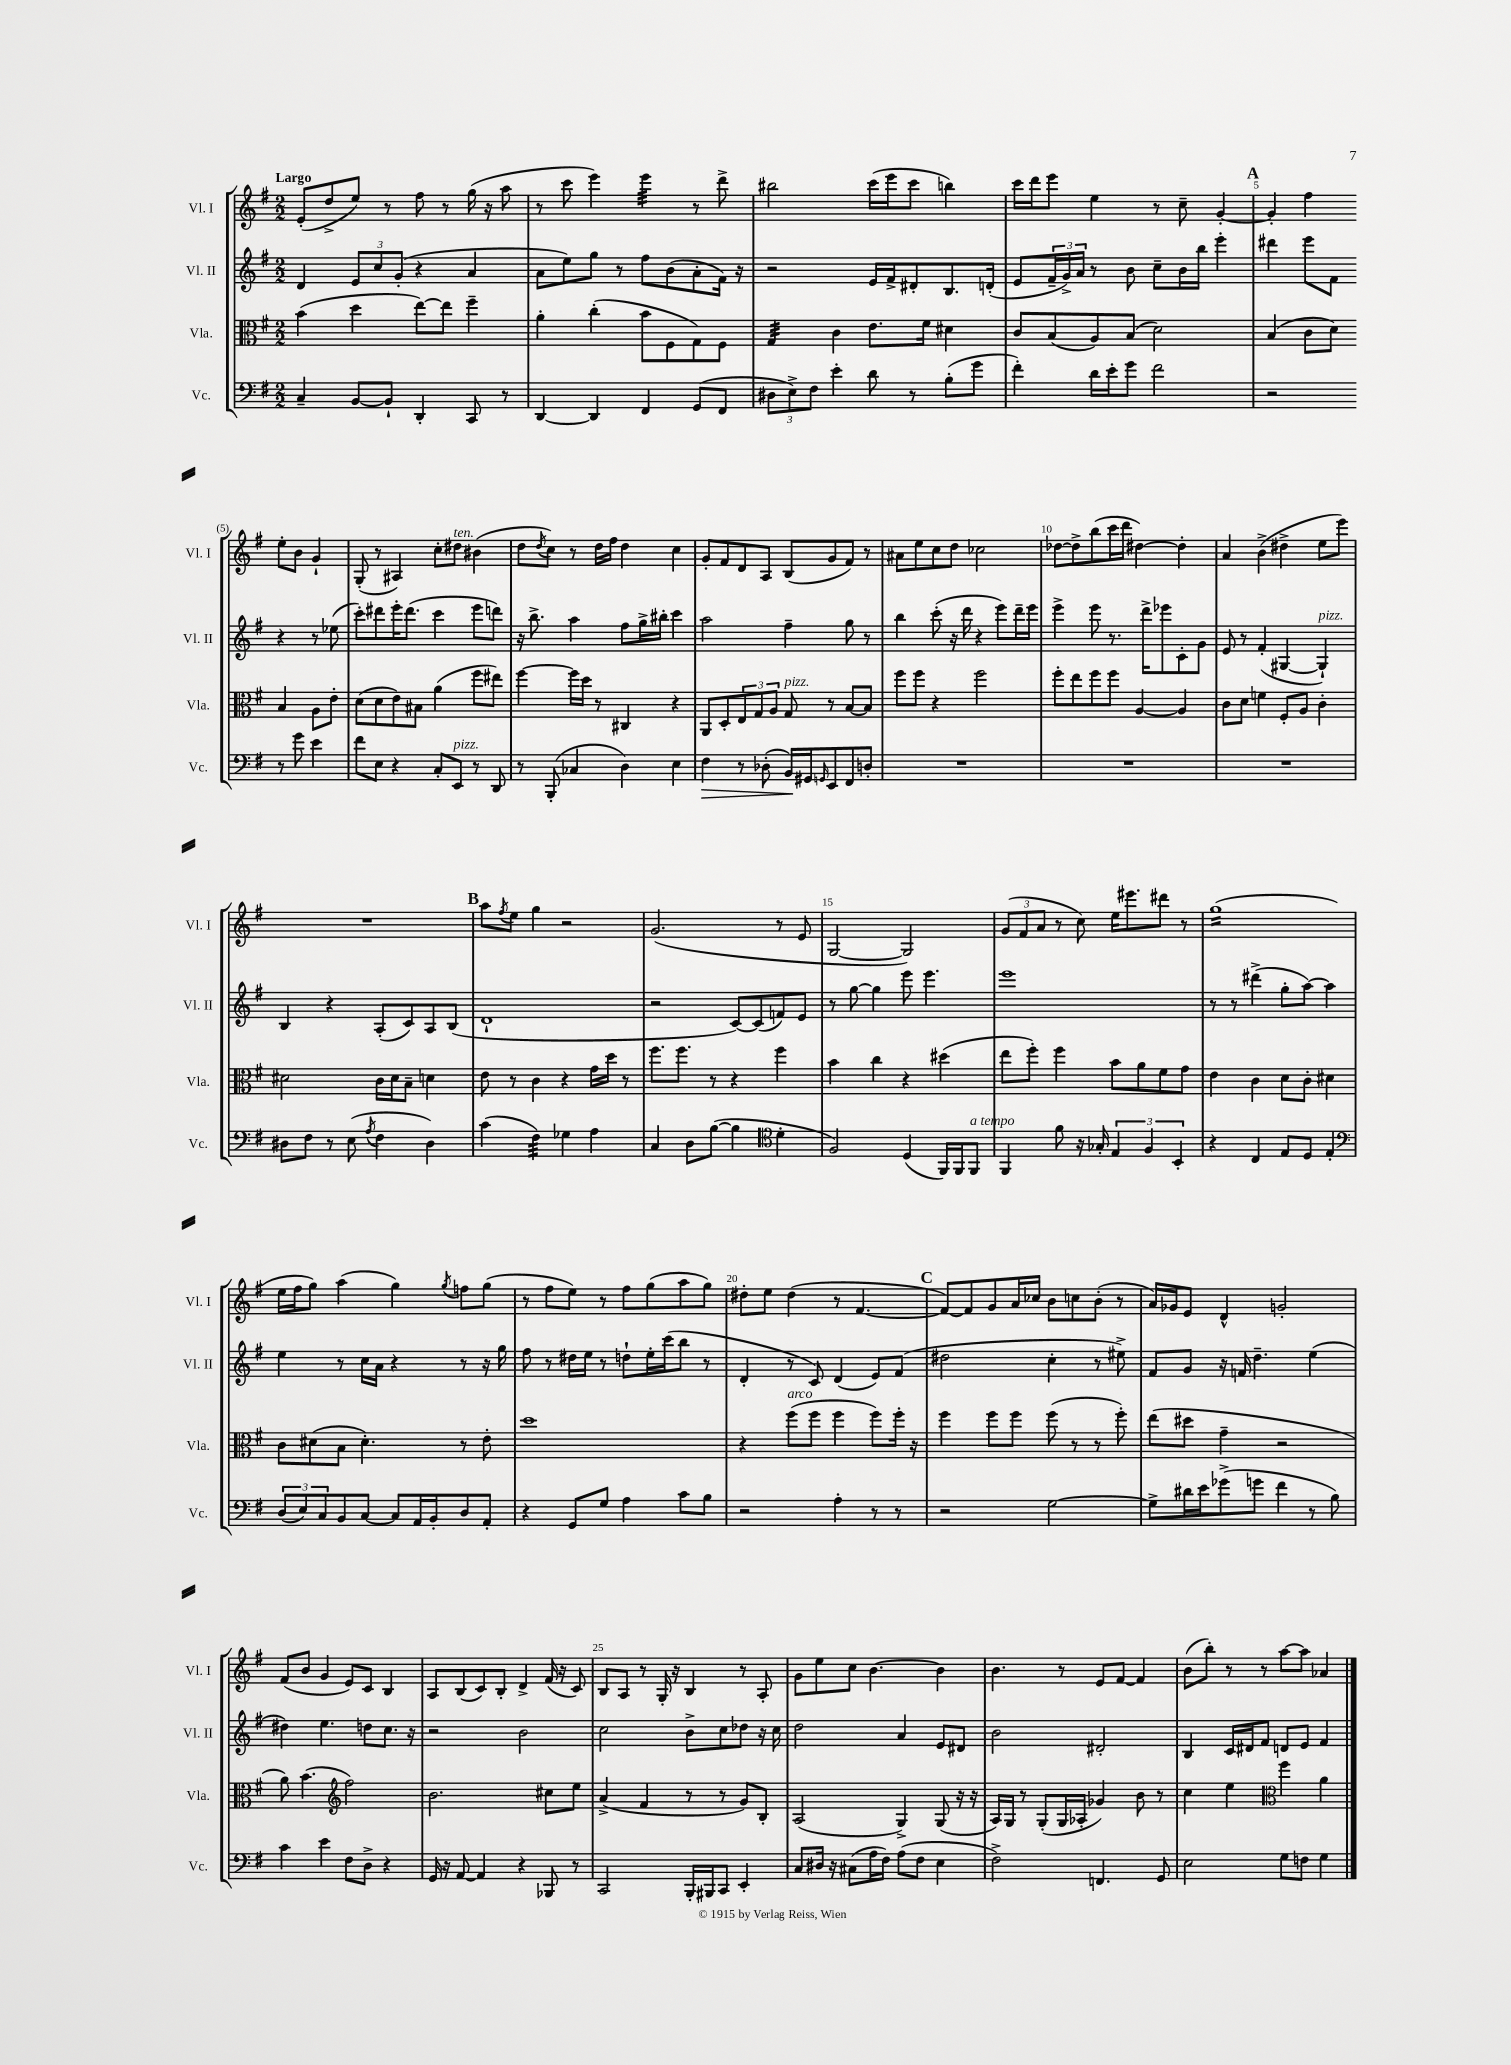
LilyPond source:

<<
\new StaffGroup <<
\new Staff = "s0" \with { instrumentName = "Vl. I" shortInstrumentName = "Vl. I" } {
    \clef treble \key g \major \numericTimeSignature \time 2/2 \tempo "Largo"
    e'8-.( d''8-> e''8) r8 fis''8 r8 g''16( r16 a''8 |
    r8 c'''8 e'''4) e'''4:32 r8 d'''8-> |
    bis''2 c'''16( e'''16 c'''8 b''4) |
    c'''16 d'''16 e'''8 e''4 r8 c''8-- g'4~-. |
    \mark \markup { \bold "A" } g'4-. fis''4 e''8-. b'8 g'4-! |
    g8-.( r8 ais4) c''8-. dis''8^\markup { \italic "ten." } bis'4( |
    d''8 \acciaccatura { d''8 } c''8) r8 d''16 fis''16 d''4 c''4 |
    g'8-. fis'8 d'8 a8 b8( g'8 fis'8) r8 |
    ais'8 e''8 c''8 d''8 ces''2 |
    des''8~ des''8-> b''8( c'''16 d'''16 dis''4~) dis''4-. |
    a'4 b'4->( dis''4-> e''8 e'''8) |
    R1 |
    \mark \markup { \bold "B" } a''8 \acciaccatura { fis''8 } e''8 g''4 r2 |
    g'2.( r8 e'8 |
    g2~ g2) |
    \tuplet 3/2 { g'8( fis'8 a'8 } r8 c''8) e''16 eis'''8. dis'''8 r8 |
    g''1:16( |
    e''16 fis''16 g''8) a''4( g''4) \acciaccatura { g''8 } f''8 g''8( |
    r8 fis''8 e''8) r8 fis''8 g''8( a''8 g''8) |
    dis''8-. e''8 dis''4( r8 fis'4.~ |
    \mark \markup { \bold "C" } fis'8~) fis'8 g'8 a'16 ces''16 b'8 c''8 b'8-.( r8 |
    a'16) ges'16 e'8 d'4-^ g'2-. |
    fis'8( b'8 g'4 e'8) c'8 b4 |
    a8 b8( c'8) b8-. d'4-> fis'16( r16 c'8) |
    b8 a8 r8 g16-. r16 b4 r8 a8-. |
    g'8 e''8 c''8 b'4.~ b'4 |
    b'4. r8 e'8 fis'8~ fis'4 |
    b'8( b''8-.) r8 r8 a''8~ a''8 aes'4 \bar "|." |
}
\new Staff = "s1" \with { instrumentName = "Vl. II" shortInstrumentName = "Vl. II" } {
    \clef treble \key g \major \numericTimeSignature \time 2/2
    d'4 \tuplet 3/2 { e'8 c''8 g'8-.( } r4 a'4 |
    a'8 e''8) g''8 r8 fis''8 b'8( a'8-. fis'16) r16 |
    r2 e'16 fis'16-> dis'8-. b8. d'16-.( |
    e'8 \tuplet 3/2 { fis'16-- g'16->) a'16 } r8 b'8 c''8-- b'16 b''16 e'''4-. |
    \mark \markup { \bold "A" } dis'''4 e'''8 fis'8 r4 r8 ees''8( |
    c'''8-.) dis'''8 e'''16-. dis'''8.( c'''4 e'''8 d'''8) |
    r16 b''8.-> a''4 fis''8 g''16-> bis''16-. c'''4 |
    a''2 fis''4-- g''8 r8 |
    b''4 c'''8-.( r16 d'''16 r4 e'''8) d'''16-- e'''16 |
    e'''4-> e'''8 r8. d'''16-> ees'''8 c'8-. g'8 |
    e'8 r8 fis'4-.( gis4~ gis4-!^\markup { \italic "pizz." }) |
    b4 r4 a8-.( c'8) a8 b8( |
    \mark \markup { \bold "B" } d'1-! |
    r2 c'8~) c'8( f'8) e'8 |
    r8 g''8~ g''4 e'''8 e'''4. |
    e'''1 |
    r8 r8 dis'''4->( g''8-. a''8~) a''4 |
    e''4 r8 c''16 a'16 r4 r8 r16 g''16 |
    fis''8 r8 dis''16 e''16 r8 d''8-! e''16-. c'''16( b''8 r8 |
    d'4-. r8 c'8) d'4( e'8) fis'8( |
    \mark \markup { \bold "C" } dis''2 c''4-. r8 eis''8->) |
    fis'8 g'8 r16 f'16 d''4.-- e''4( |
    dis''4) e''4. d''8 c''8. r16 |
    r2 b'2 |
    c''2 b'8-> c''8 des''8 r16 c''16 |
    d''2 a'4 e'8 dis'8 |
    b'2 dis'2-. |
    b4 c'16 dis'16 fis'8 d'8 e'8 fis'4 \bar "|." |
}
\new Staff = "s2" \with { instrumentName = "Vla." shortInstrumentName = "Vla." } {
    \clef alto \key g \major \numericTimeSignature \time 2/2
    b'4( d''4 e''8~) e''8 fis''4-- |
    a'4-. c''4-.( b'8 fis8 g8) fis8 |
    g4:32 c'4 e'8. fis'16 dis'4 |
    c'8 b8( a8) b8( d'2) |
    \mark \markup { \bold "A" } b4( c'8 d'8) b4 a8 e'8-. |
    d'8( d'8 e'8) bis8 a'4( fis''8 eis''8) |
    fis''4~ fis''16 d''16 r8 cis4 r4 |
    a,8 d8-. \tuplet 3/2 { e8 g8 a8 } g8^\markup { \italic "pizz." } r8 b8~ b8 |
    fis''8 fis''8 r4 fis''2 |
    fis''8-. e''8 fis''8 fis''8 a4~ a4 |
    c'8 d'8 f'4 fis8-. a8 c'4-. |
    dis'2 c'16 dis'16 b8-- d'4 |
    \mark \markup { \bold "B" } e'8 r8 c'4 r4 g'16 d''16 r8 |
    fis''8. fis''8. r8 r4 fis''4 |
    b'4 c''4 r4 dis''4( |
    e''8 fis''8-.) fis''4 b'8 a'8 fis'8 g'8 |
    e'4 c'4 d'8 c'8-. dis'4 |
    c'8 dis'8( b8 dis'4.-.) r8 e'8-. |
    d''1 |
    r4 fis''8^\markup { \italic "arco" }( fis''8 fis''4 fis''8) fis''16-. r16 |
    \mark \markup { \bold "C" } fis''4 fis''8 fis''8 fis''8( r8 r8 fis''8-.) |
    e''8( dis''8 g'4-- r2 |
    a'8) b'4.( \clef treble fis''2) |
    b'2. cis''8 e''8 |
    a'4->( fis'4 r8 r8 g'8) b8-. |
    a2( g4->) g8( r16 r16 |
    a16) g16 r8 g8-.( g16 aes16-. ges'4) b'8 r8 |
    c''4 e''4 \clef alto fis''4 a'4 \bar "|." |
}
\new Staff = "s3" \with { instrumentName = "Vc." shortInstrumentName = "Vc." } {
    \clef bass \key g \major \numericTimeSignature \time 2/2
    c4-- b,8~ b,8-! d,4-. c,8 r8 |
    d,4~ d,4 fis,4 g,8( fis,8 |
    \tuplet 3/2 { dis8 e8->) fis8 } e'4-. d'8 r8 b8-.( g'8 |
    fis'4-.) d'16 e'16-. g'8 fis'2 |
    \mark \markup { \bold "A" } r2 r8 g'8 e'4 |
    fis'8 e8 r4 c8-. e,8^\markup { \italic "pizz." } r8 d,8 |
    r8 b,,8-.( ces4 d4) e4 |
    fis4\> r8 des8-.( b,16\!) gis,16 \grace { g,16 } e,8 fis,8 d8-. |
    R1 |
    R1 |
    R1 |
    dis8 fis8 r8 e8( \acciaccatura { a8 } fis4 dis4) |
    \mark \markup { \bold "B" } c'4( fis4:32) ges4 a4 |
    c4 d8 b8~( b4 \clef tenor d'4-. |
    fis2) d4( fis,16) fis,16 fis,8^\markup { \italic "a tempo" } |
    fis,4 fis'8 r16 ges16-. \tuplet 3/2 { e4 fis4 b,4-. } |
    r4 c4 e8 d8 e4-. |
    \clef bass \tuplet 3/2 { d8( e8) c8 } b,8 c8~ c8 a,16 b,16-. d8 a,8-. |
    r4 g,8 g8 a4 c'8 b8 |
    r2 a4-. r8 r8 |
    \mark \markup { \bold "C" } r2 g2~ |
    g8-> dis'16 e'16 ges'8->( g'8 fis'4 r8 b8) |
    c'4 e'4 fis8 d8-> r4 |
    g,16 r16 a,8~ a,4 r4 bes,,8 r8 |
    c,2 b,,16-. bis,,16 c,8 e,4-. |
    c8 dis16 r16 cis8( a16 fis16) a8( fis8 e4 |
    fis2->) f,4. g,8 |
    e2 g8 f8 g4 \bar "|." |
}
>>
>>
\layout { \context { \Score \override BarNumber.break-visibility = ##(#f #t #t) barNumberVisibility = #(every-nth-bar-number-visible 5) } }
